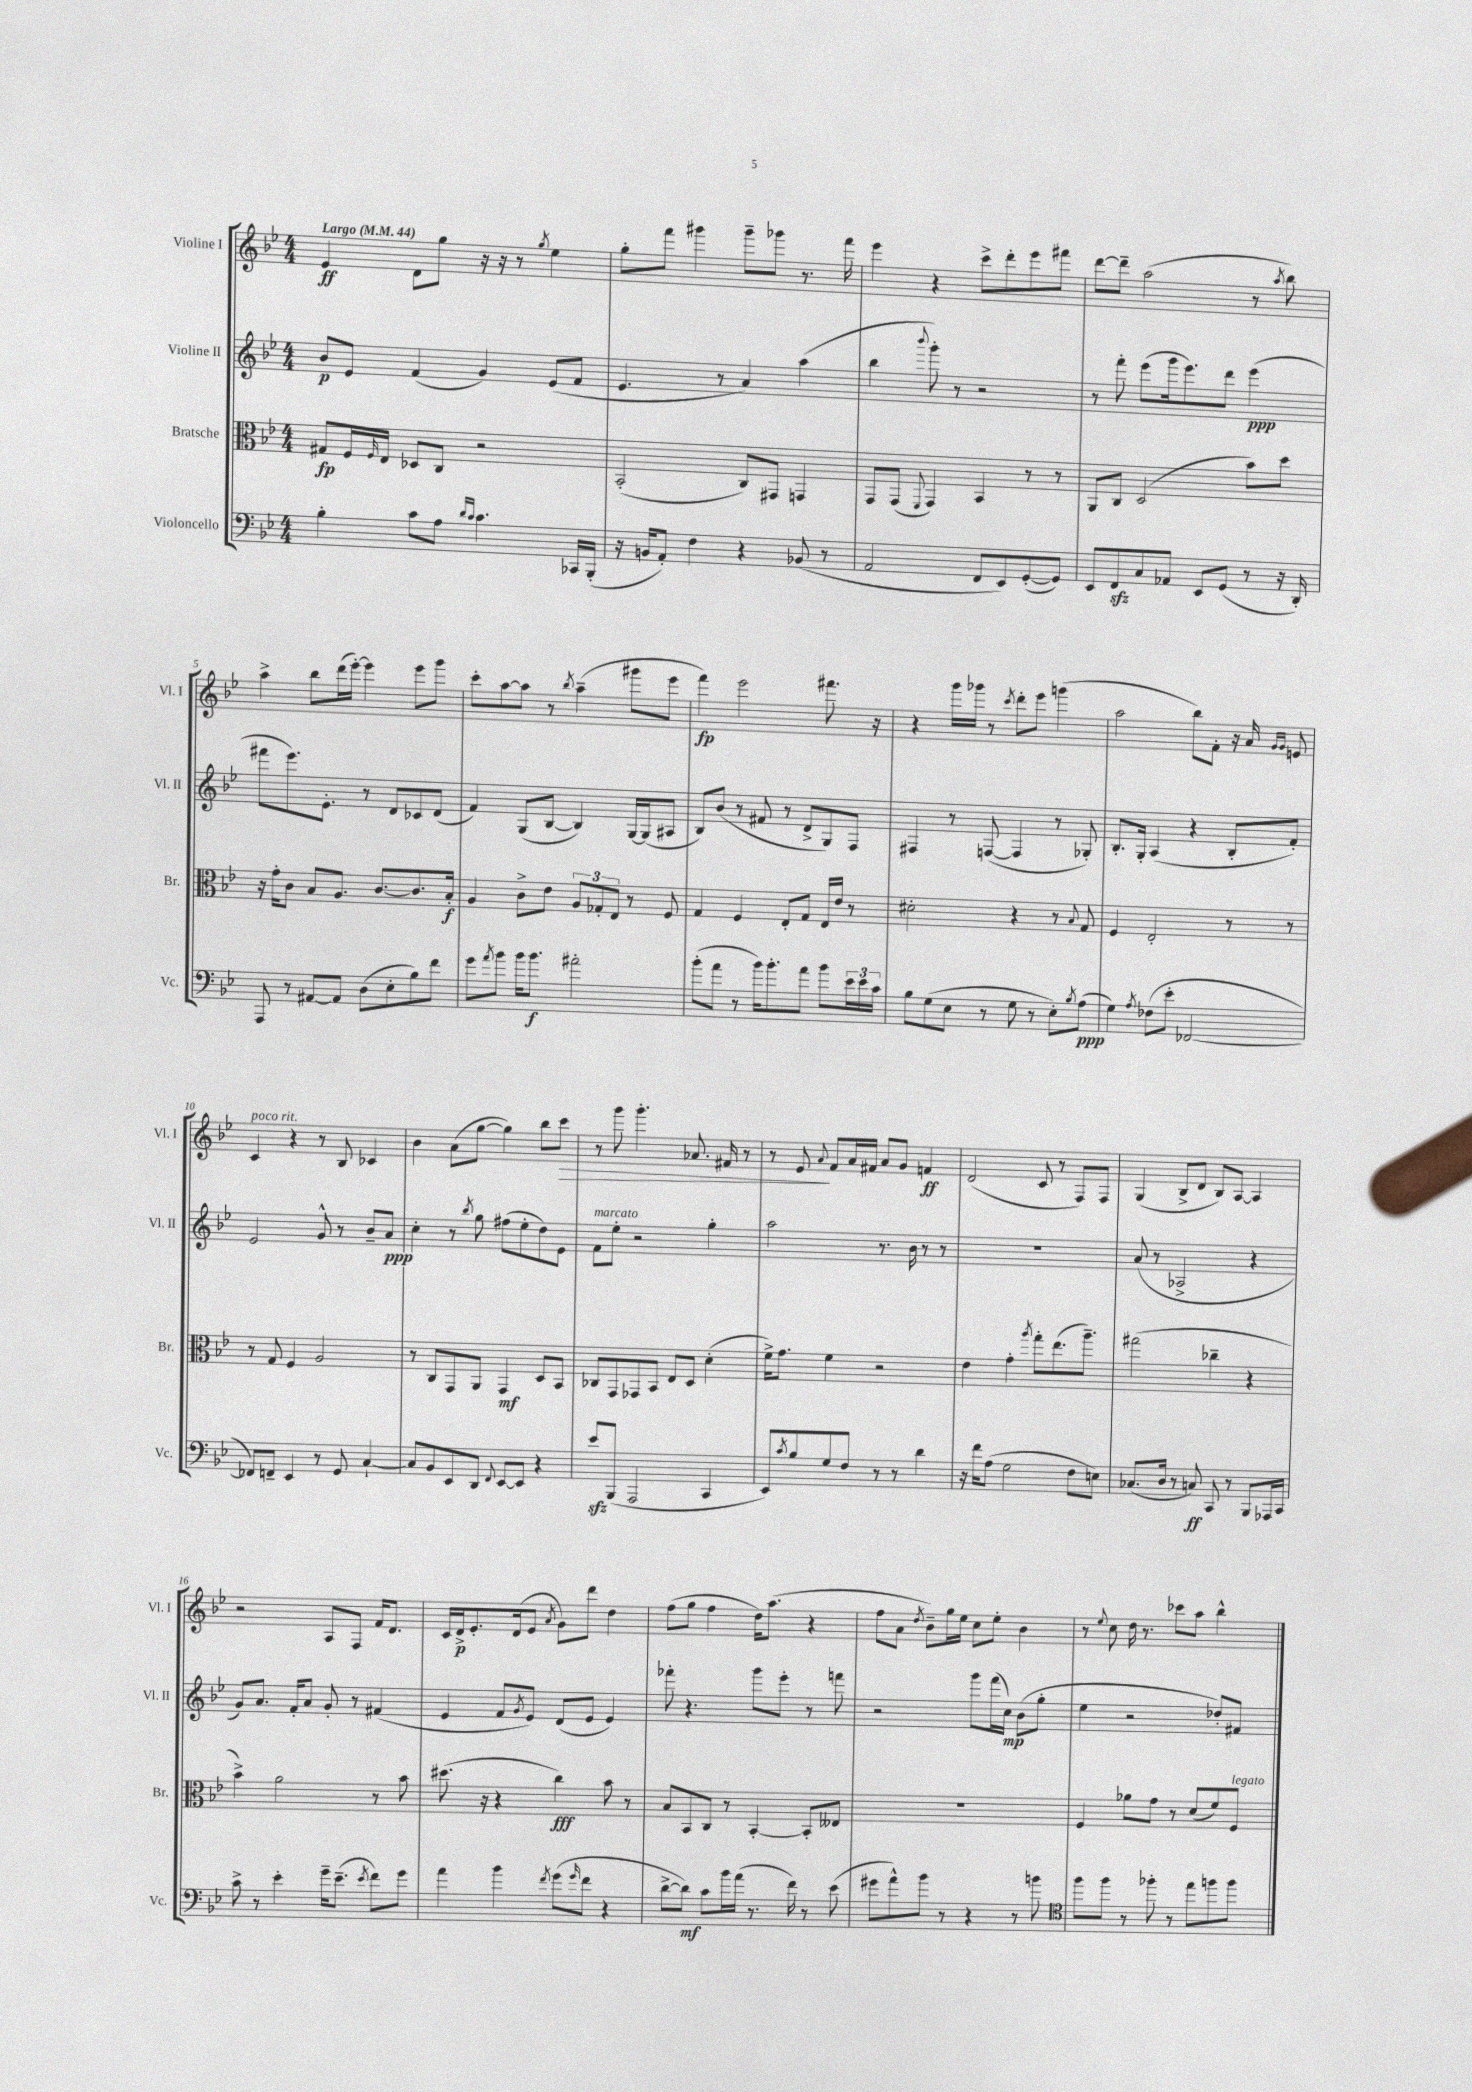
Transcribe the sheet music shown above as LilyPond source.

<<
\new StaffGroup <<
\new Staff = "s0" \with { instrumentName = "Violine I" shortInstrumentName = "Vl. I" } {
    \clef treble \key bes \major \numericTimeSignature \time 4/4 \tempo "Largo" 4 = 44
    ees'4\ff d'8 g''8 r16 r16 r8 \acciaccatura { g''8 } ees''4 |
    g''8-. f'''8 gis'''4 gis'''8-- ges'''8 r8. f'''16 |
    ees'''4 r4 c'''8-> d'''8-. ees'''8 fis'''8 |
    d'''8~ d'''8-- a''2( r8 \acciaccatura { a''8 } bes''8) |
    a''4-> bes''8 d'''16( ees'''16~-.) ees'''4 ees'''8 g'''8 |
    c'''8-. a''8~ a''8 r8 \acciaccatura { bes''8 } a''4--( gis'''8 ees'''8 |
    f'''4\fp) ees'''2 fis'''8. r16 |
    r4 g'''16 ges'''16 r8 \acciaccatura { c'''8 } d'''8-. ees'''8 g'''4( |
    a''2 bes''8) f'8-. r16 a'16 \grace { g'16 g'16 } e'8 |
    c'4^\markup { \italic "poco rit." } r4 r8 bes8 ces'4 |
    bes'4 a'8( g''8~ g''4) bes''8 c'''8\> |
    r8 g'''8 g'''4.-. aes'8. fis'16 r8 |
    r8 ees'8\! \appoggiatura { a'8 } f'8 a'16 fis'16 a'8 g'8 f'4\ff |
    d'2( c'8 r8 f8) f8 |
    g4( bes8-> d'8 bes8) a8~ a4 |
    r2 a8 f8 f'16 d'8. |
    c'16 d'16->\p ees'8.-. d'16( ees'8 \acciaccatura { a'8 } g'8) d'''8 d''4 |
    f''8( g''8 f''4 d''16) a''8.( r4 |
    f''8 a'8 \acciaccatura { d''8 } bes'8--) g''16 ees''16 c''8 ees''8-. bes'4 |
    r8 \appoggiatura { ees''8 } c''8 d''16 r8. ces'''8 a''8 bes''4-^ \bar "|." |
}
\new Staff = "s1" \with { instrumentName = "Violine II" shortInstrumentName = "Vl. II" } {
    \clef treble \key bes \major \numericTimeSignature \time 4/4
    bes'8\p ees'8 f'4( g'4) ees'8( f'8 |
    ees'4. r8 a'4) a''4( |
    bes''4 \appoggiatura { bes'''8 } g'''8-.) r8 r2 |
    r8 f'''8-. ees'''8( g'''16 ees'''8.) d'''8 ees'''4\ppp( |
    fis'''8 ees'''8.) ees'8.-. r8 d'8 ces'8 d'8( |
    f'4) g8( bes8~ bes4) g16~ g16( ais8 |
    bes8) bes'8( r8 fis'8 r8 d'8-> g8) f8 |
    fis4 r8 f8~( f4 r8 ges8-.) |
    bes8.-. g16-. a4( r4 bes8-. f'8-.) |
    ees'2 g'8-^ r8 bes'8-- a'8\ppp |
    c''4-. r8 \acciaccatura { bes''8 } g''8 fis''8( ees''8-. d''8) ees'8 |
    f'8^\markup { \italic "marcato" } ees''8-. r2 g''4-. |
    a''2 r8. bes'16 r8 r8 |
    R1 |
    a'8( r8 aes2-> r4 |
    g'8) a'8. f'16-. a'8 g'8-. r8 fis'4( |
    ees'4 f'8 \acciaccatura { g'8 } ees'8) d'8( ees'8 ees'4) |
    fes'''8-. r4. g'''8 ees'''8-. r8 f'''8 |
    r2 g'''8 f'''16( c''16\mp) bes'8( g''8-. |
    ees''4 r2 des''8-.) fis'8 \bar "|." |
}
\new Staff = "s2" \with { instrumentName = "Bratsche" shortInstrumentName = "Br." } {
    \clef alto \key bes \major \numericTimeSignature \time 4/4
    gis8\fp f16 \grace { f16 } ees16 des8 c8 r2 |
    bes,2-.( c8) gis,8 g,4 |
    g,8 g,8( \appoggiatura { f,8 } g,4) bes,4 r8 r8 |
    a,8 c8 d2( bes'8) d''8 |
    r16 g'16-. c'8 bes8 a8. c'8.~ c'8. bes16-.\f |
    a4 c'8-> ees'8 \tuplet 3/2 { a8 ges8-. ees8 } r8 f8 |
    g4 f4 ees8-. g8 ees16 ees'16 r8 |
    dis'2-. r4 r8 \appoggiatura { bes8 } g8 |
    f4 ees2-. r8 r8 |
    r8 g8 f4 a2 |
    r8 c8 g,8 a,8 g,4\mf d8 bes,8 |
    ces8 g,8 ges,8 bes,8 ees8 d8 d'4-.( |
    f'16->) g'8. f'4 r2 |
    ees'4 g'4-. \acciaccatura { a''8 } g''8-. ees''8.( a''8.--) |
    gis''2( ces''4-- r4 |
    bes'4->) a'2 r8 bes'8 |
    dis''8.( r16 r4 c''4\fff) bes'8 r8 |
    bes8 bes,8 c8 r8 bes,4~-. bes,8-. eeses8 |
    R1 |
    f4 aes'8 g'8 r8 d'8( f'8) f8^\markup { \italic "legato" } \bar "|." |
}
\new Staff = "s3" \with { instrumentName = "Violoncello" shortInstrumentName = "Vc." } {
    \clef bass \key bes \major \numericTimeSignature \time 4/4
    bes4-. c'8 a8 \grace { d'16 c'16 } c'4. ces,16 bes,,16-.( |
    r16 b,16 a,8-.) f4 r4 bes,8( r8 |
    a,2 f,8 ees,8) g,8~-.( g,8) |
    ees,8 f,8\sfz c8 aes,8 ees,8 g,8( r8 r16 d,16-.) |
    a,,8 r8 ais,8~ ais,8 d8( ees8-. bes8) f'8 |
    g'8 \acciaccatura { a'8 } bes'8 bes'16 bes'8.\f ais'2-. |
    bes'8-.( a'8 r8 bes'16) bes'8.-. a'8 bes'8 \tuplet 3/2 { ees'16 ees'16 c'16 } |
    bes8 g8( ees8 r8 g8 r8 ees8-.) \acciaccatura { bes8 } a8\ppp( |
    g4) \acciaccatura { a8 } fes8( ees'8-. fes,2~ |
    fes,8) f,8-- ees,4 r8 g,8 c4~-! |
    c8 bes,8 ees,8 d,8 \appoggiatura { f,8 } ees,8~ ees,8 r4 |
    ees'8\sfz bes,,8( a,,2 c,4 |
    ees,8) \acciaccatura { c'8 } bes8 g8 f8 r8 r8 d'4 |
    r16 f'16 a8( g2 f8 e8) |
    ces8.( d16 r8 c8\ff) c,8 r8 bes,,8 aes,,16 c,16 |
    c'8-> r8 ees'4-. g'16-- ees'8.--( \acciaccatura { ees'8 } f'8) g'8 |
    a'4 bes'4 \acciaccatura { f'8 } g'8( \grace { g'16 } f'8 r4 |
    d'8~-> d'8\mf) c'8 bes'16 a'16( r8. f'16) r8 ees'8( |
    gis'8 a'8-^) bes'8 r8 r4 r8 b'8 |
    \clef tenor f''8 f''8 r8 fes''8-. r8 ees''8 f''8 f''8 \bar "|." |
}
>>
>>
